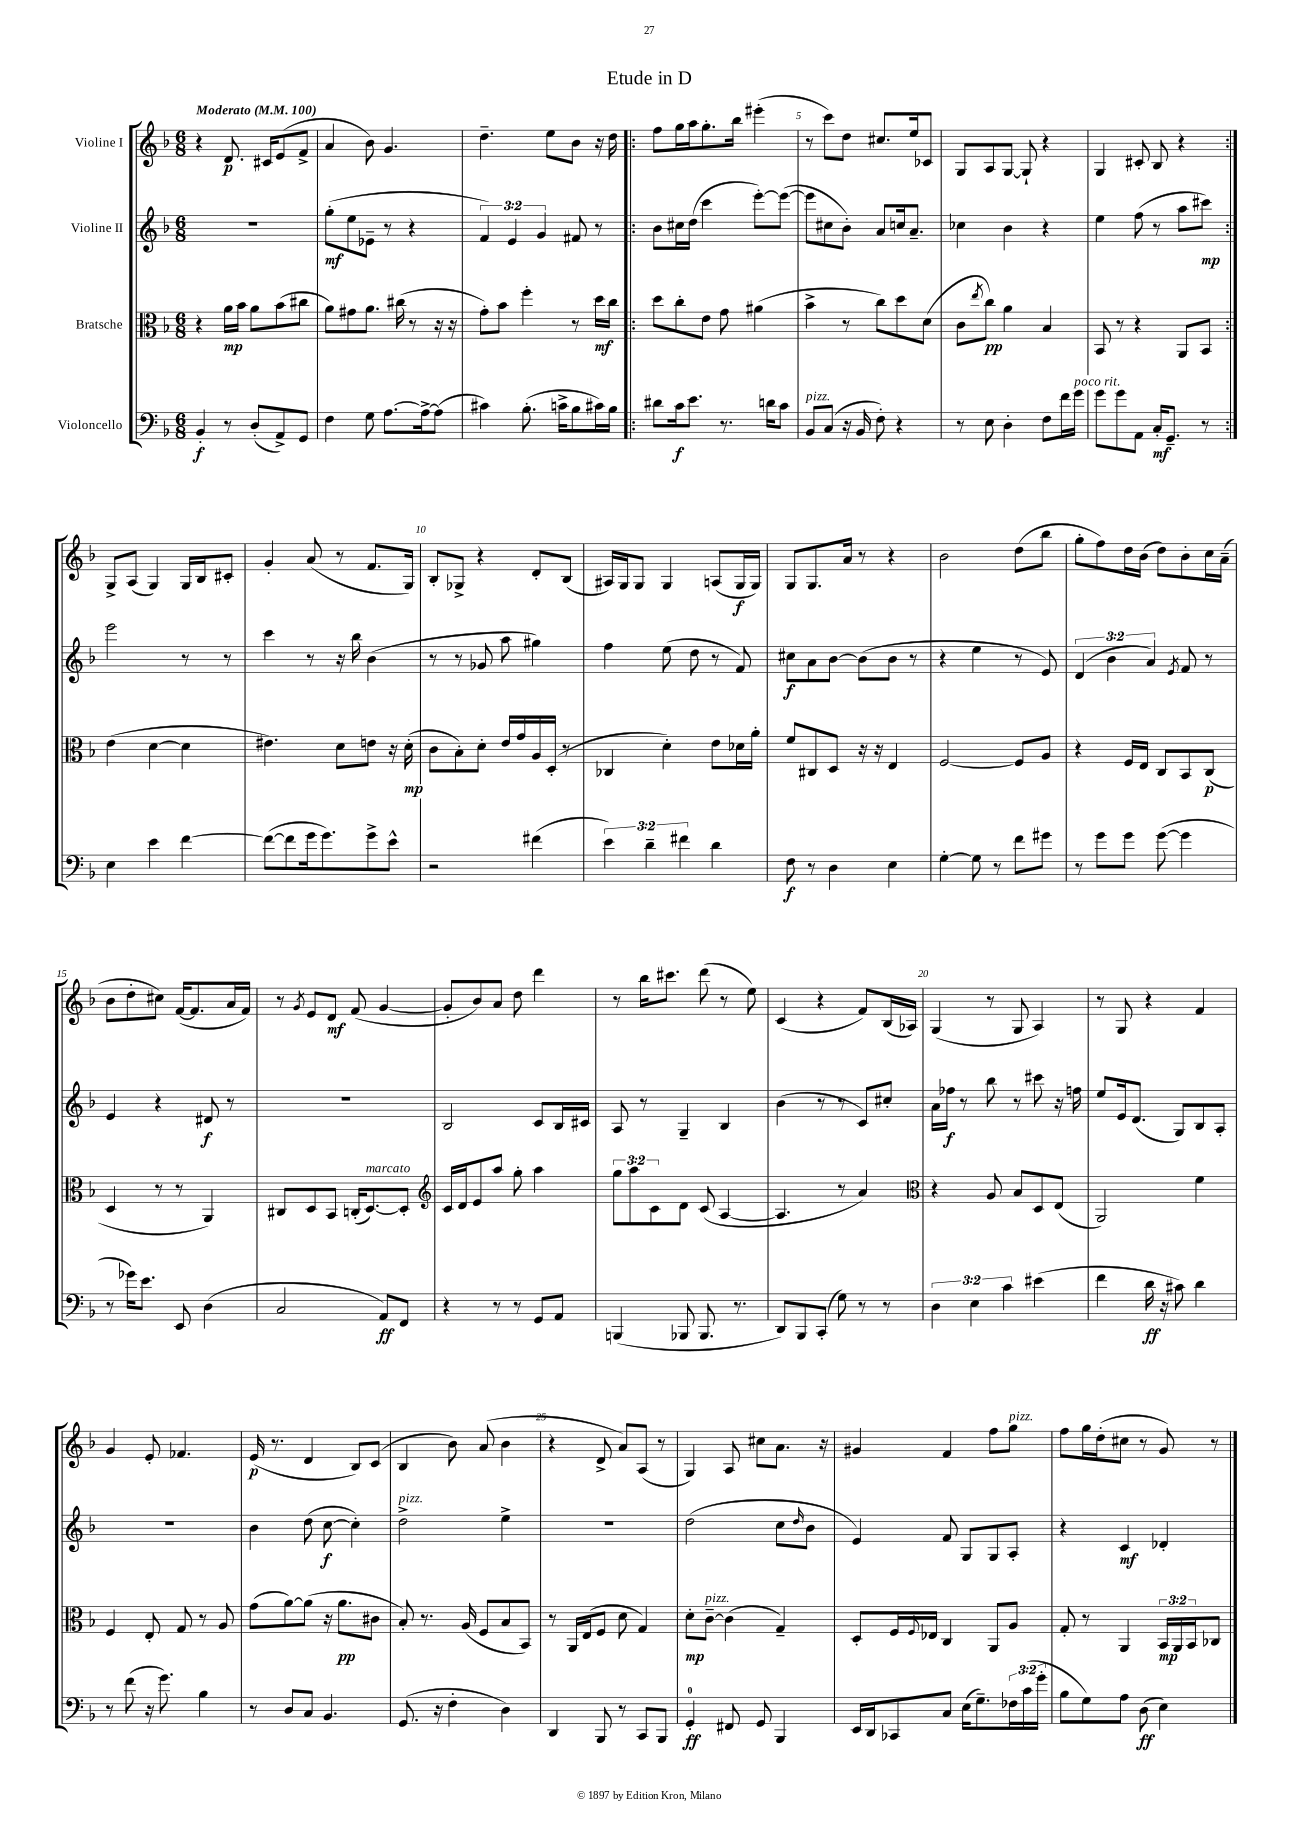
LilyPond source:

\header { title = "Etude in D" }
<<
\new StaffGroup <<
\new Staff = "s0" \with { instrumentName = "Violine I" } {
    \clef treble \key f \major \numericTimeSignature \time 6/8 \tempo "Moderato" 4 = 100
    r4 d'8.\p cis'16 e'8( f'8-> |
    a'4 bes'8) g'4. |
    d''4.-- e''8 bes'8 r16 d''16 |
    \repeat volta 2 { f''8 g''16 a''16 g''8.-. bes''16 eis'''4-.( |
    r8 c'''8) d''8 cis''8. e''16 ces'8 |
    g8 a8 g8~ g8-! r4 |
    g4 cis'8-. bes8 r4 | }
    g8-> a8( g4) g16 bes16 cis'8-. |
    g'4-. a'8( r8 f'8. g16) |
    bes8-. ges8-> r4 d'8-. bes8( |
    ais16) g16 g8 g4 a8( g16\f g16) |
    g8 g8. a'16 r8 r4 |
    bes'2 d''8( bes''8 |
    g''8-. f''8) d''16 bes'16( d''8) bes'8-. c''16 a'16--( |
    bes'8 d''8-. cis''8) f'16~( f'8. a'16 f'16) |
    r8 \acciaccatura { g'8 } e'8 d'8\mf f'8( g'4~ |
    g'8-. bes'8) a'8 d''8 d'''4 |
    r8 bes''16 cis'''8. d'''8( r8 e''8) |
    c'4( r4 f'8) bes16( aes16) |
    g4( r8 g8 a4) |
    r8 g8 r4 f'4 |
    g'4 e'8-. fes'4. |
    e'16\p( r8. d'4 bes8) c'8( |
    bes4 bes'8) a'8( bes'4 |
    r4 d'8-> a'8) a8( r8 |
    g4) a8 cis''8 a'8. r16 |
    gis'4 f'4 f''8 g''8^\markup { \italic "pizz." } |
    f''8 g''16 d''16-.( cis''8 r8 g'8) r8 \bar "|." |
}
\new Staff = "s1" \with { instrumentName = "Violine II" } {
    \clef treble \key f \major \numericTimeSignature \time 6/8 \override Staff.TupletNumber.text = #tuplet-number::calc-fraction-text
    R2. |
    g''8-.\mf( e''8 ees'8-- r8 r4 |
    \tuplet 3/2 { f'4) e'4 g'4 } fis'8 r8 |
    \repeat volta 2 { bes'8 cis''16 d''16( c'''4 e'''8~-.) e'''8~( |
    e'''8 cis''8 bes'8-.) a'8 c''16 a'8.-- |
    ces''4 bes'4 r4 |
    e''4 f''8( r8 a''8 cis'''8\mp) | }
    e'''2 r8 r8 |
    c'''4 r8 r16 bes''16 bes'4( |
    r8 r8 ges'8 a''8 gis''4) |
    f''4 e''8( d''8 r8 f'8) |
    cis''8\f a'8 bes'8~ bes'8( bes'8 r8 |
    r4 e''4 r8 e'8) |
    \tuplet 3/2 { d'4( bes'4 a'4) } \acciaccatura { e'8 } f'8 r8 |
    e'4 r4 dis'8\f r8 |
    R2. |
    bes2 c'8 bes16 cis'16 |
    a8 r8 g4-- bes4 |
    bes'4( r8 r8 c'8) cis''8-. |
    a'16 fes''16\f r8 bes''8 r8 cis'''8 r16 f''16 |
    e''8 e'16 d'8.( g8) bes8 a8-. |
    R2. |
    bes'4 d''8( c''8~\f c''4-.) |
    d''2->^\markup { \italic "pizz." } e''4-> |
    R2. |
    d''2( c''8 \grace { d''16 } bes'8 |
    e'4) f'8 g8 g8 a8-. |
    r4 c'4\mf des'4-. \bar "|." |
}
\new Staff = "s2" \with { instrumentName = "Bratsche" } {
    \clef alto \key f \major \numericTimeSignature \time 6/8 \override Staff.TupletNumber.text = #tuplet-number::calc-fraction-text
    r4 a'16\mp bes'16 a'8 bes'8( cis''8 |
    a'8) gis'8 a'8. cis''16( r8 r16 r16 |
    g'8-.) bes'8 f''4-. r8 d''16\mf c''16 |
    \repeat volta 2 { d''8 c''8-. e'8 g'8 ais'4( |
    bes'4-> r8 c''8) d''8 d'8( |
    c'8 \acciaccatura { e''8 } c''8\pp) a'4 bes4 |
    bes,8 r8 r4 a,8 bes,8 | }
    e'4( d'4~ d'4 |
    eis'4.) d'8 e'8 r16 d'16-.\mp( |
    c'8 bes8-.) d'8-. e'16 g'16 a16 d16-.( r8 |
    ces4 d'4-.) e'8 des'16 a'16-. |
    f'8 cis8 d8 r16 r16 e4 |
    f2~ f8 a8 |
    r4 f16 e16 c8 bes,8 c8\p( |
    d4 r8 r8 a,4) |
    cis8 d8 bes,8 c16-.( d8.~^\markup { \italic "marcato" }) d8-. |
    \clef treble c'16 d'16 e'8 a''8 g''8-. a''4 |
    \tuplet 3/2 { g''8 a''8 c'8 } d'8 c'8( a4~ |
    a4. r8 a'4) |
    \clef alto r4 a8 bes8 d8 e8( |
    a,2) f'4 |
    f4 e8-. g8 r8 a8 |
    g'8( a'8~) a'8( r16 a'8.\pp cis'8 |
    bes8-.) r8. a16( f8 bes8 bes,8) |
    r8 a,16 e16( f8 d'8 g4) |
    d'8-.\mp c'8~--^\markup { \italic "pizz." } c'4( g4--) |
    d8-. f16 \appoggiatura { f8 } ees16 c4 a,8 a8 |
    g8-. r8 a,4 \tuplet 3/2 { bes,16\mp a,16 bes,16 } ces8 \bar "|." |
}
\new Staff = "s3" \with { instrumentName = "Violoncello" } {
    \clef bass \key f \major \numericTimeSignature \time 6/8 \override Staff.TupletNumber.text = #tuplet-number::calc-fraction-text
    bes,4-.\f r8 d8-.( a,8->) g,8 |
    f4 g8 a8.~ a16~-> a8( |
    cis'4) bes8.-.( c'16-> bes8 cis'16) bes16 |
    \repeat volta 2 { dis'8 c'16\f e'8. r8. d'16 c'8 |
    bes,8^\markup { \italic "pizz." } c8( r16 bes,16 f8-.) r4 |
    r8 e8 d4-. f8 f'16 g'16^\markup { \italic "poco rit." } |
    g'8 g'8 a,8 c16-.\mf g,8.-- r8 | }
    e4 e'4 f'4~ |
    f'8~( f'8 g'16 g'8.) g'8-> e'8-^ |
    r2 fis'4( |
    \tuplet 3/2 { e'4) d'4-- fis'4 } d'4 |
    f8\f r8 d4 e4 |
    g4~-. g8 r8 f'8 gis'8 |
    r8 g'8 g'8 g'8~( g'4 |
    r8 ges'16) e'8. e,8 d4( |
    c2 a,8\ff) f,8 |
    r4 r8 r8 g,8 a,8 |
    b,,4( bes,,8 bes,,8. r8. |
    d,8) bes,,8 c,8-.( g8) r8 r8 |
    \tuplet 3/2 { d4 e4 c'4 } eis'4( |
    f'4 d'16\ff r16 cis'8) d'4 |
    r8 f'8( r16 g'8.) bes4 |
    r8 d8 c8 bes,4. |
    g,8.( r16 f4-. d4) |
    d,4 bes,,8 r8 c,8 bes,,8 |
    g,4-0-.\ff fis,8 g,8 bes,,4 |
    e,16 d,16 ces,8 c8 e16( g8.--) \tuplet 3/2 { fes16 c'16( g'16-. } |
    bes8 g8) a8 d8\ff( e4) \bar "|." |
}
>>
>>
\layout { \context { \Score \override BarNumber.break-visibility = ##(#f #t #t) barNumberVisibility = #(every-nth-bar-number-visible 5) } }
